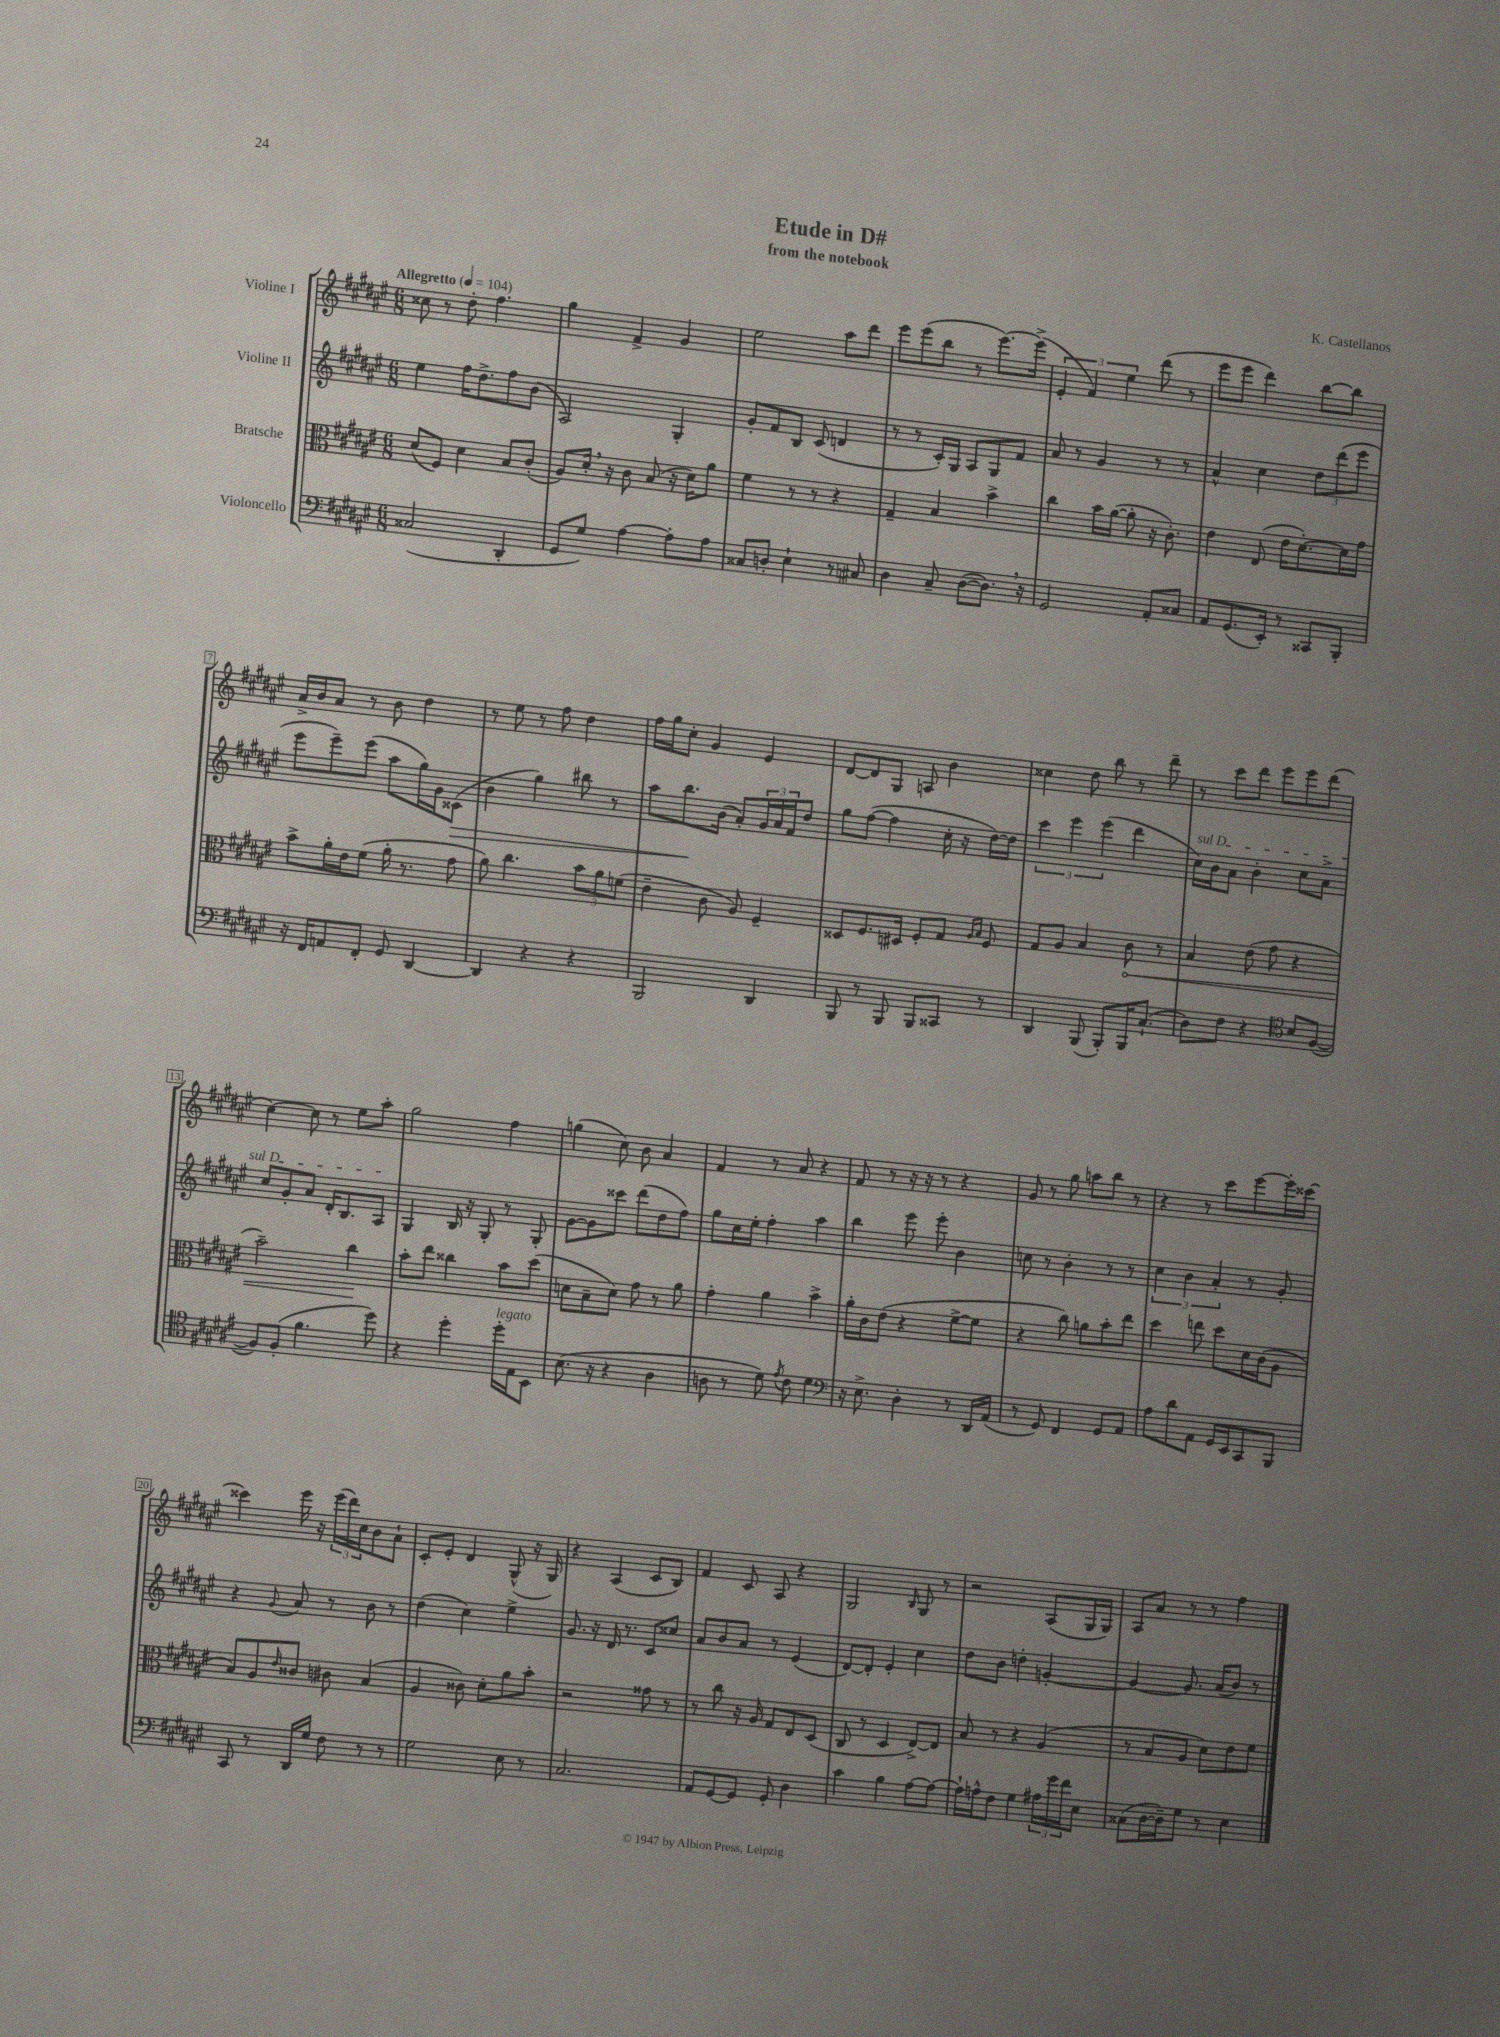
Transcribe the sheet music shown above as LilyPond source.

\header { title = "Etude in D#" composer = "K. Castellanos" subtitle = "from the notebook" }
<<
\new StaffGroup <<
\new Staff = "s0" \with { instrumentName = "Violine I" } {
    \clef treble \key fis \major \numericTimeSignature \time 6/8 \tempo "Allegretto" 4 = 104
    cisis''8 r8 dis''8-. fis''4. |
    gis''4 fis'4-> gis'4 |
    eis''2 ais''8 dis'''8 |
    eis'''8 eis'''8( b''8 r8 eis'''8.~) eis'''16->( |
    \tuplet 3/2 { eis'4-. fis'4) eis''4 } dis'''8( r8 |
    eis'''8 eis'''8 dis'''4) b''8~ b''8 |
    ais'16-> b'16 ais'8 r8 b'8 dis''4 |
    r8 eis''8 r8 fis''8 dis''4 |
    fis''16 gis''16 cis''8-. gis'4 eis'4 |
    dis'8~ dis'8 gis8 a8 b'4 |
    cisis''4 dis''8 b''8 r8 dis'''8-- |
    r8 cis'''8 dis'''8 eis'''8 eis'''8 dis'''8( |
    cis''4~) cis''8 r8 eis''8 ais''8-. |
    gis''2 fis''4 |
    g''4( cis''8) b'8 ais'4 |
    fis'4 r8 ais'8 r4 |
    fis'8 r8 r16 r16 r8 r4 |
    gis'8 r8 gis''8 a''8 b''8 r8 |
    r4 r8 cis'''8 eis'''8~ eis'''16-. cisis'''16~ |
    cisis'''4 eis'''16 r16 \tuplet 3/2 { eis'''16( dis'''16) cis''16 } b'8 ais'8-! |
    cis'8-. eis'8-. dis'4 gis8-^( r16 gis16) |
    r4 ais4( cis'8 b8) |
    fis'4 cis'8 ais8 r4 |
    gis2 \grace { b16 } gis8 r8 |
    r2 ais8( gis16 gis16) |
    ais8 ais'8 r8 r8 fis''4 \bar "|." |
}
\new Staff = "s1" \with { instrumentName = "Violine II" } {
    \clef treble \key fis \major \numericTimeSignature \time 6/8
    eis''4 fis''16 dis''8.-> fis''8 b'8( |
    ais2) gis4-. |
    gis'8-. fis'8 b8 cis'8( d'4 |
    r8 r8 cis'16-.) gis16 ais8 gis8 fis'8 |
    ais'8 r8 gis'4 r8 r8 |
    ais'4-^ cis''4 \tuplet 3/2 { dis''8 dis'''8( eis'''8 } |
    eis'''8 eis'''8--) eis'''8( ais''8 gis''16) gis'16 cisis'8\>( |
    b'4 gis''4) bis''8 r8 |
    ais''8 b''8.\! b'16( ais'8-.) \tuplet 3/2 { gis'16 ais'16 fis'16 } dis''8 |
    gis''8 fis''8~( fis''4 cis''16-. r16 dis''16~) dis''16 |
    \tuplet 3/2 { cis'''4 eis'''4 eis'''4( } dis'''4 |
    \once \override TextSpanner.bound-details.left.text = \markup { \italic "sul D" } cis''16\startTextSpan) b'16 ais'8 b'4-. cis''8 ais'8-> |
    cis''8 gis'8-. ais'8 dis'16-. b8. ais8\stopTextSpan |
    gis4 b16 r16 gis8-. r8 gis8-. |
    gis'8~ gis'8 cisis'''8 dis'''8( dis''8 fis''8) |
    gis''8 cis''16 eis''16-. fis''4-. ais''4 |
    b''4 eis'''8 eis'''8-. b'4 |
    c''8 r8 b'4-. r8 r8 |
    \tuplet 3/2 { cis''4 b'4 ais'4-. } r8 gis'8-. |
    r4 \appoggiatura { gis'8 } ais'8 r8 b'8 r8 |
    dis''4( cis''4) eis''4-> |
    gis'8. r16 dis'16 r8. cis'8 cisis''8 |
    ais'8 b'8 ais'8 r8 eis'4( |
    dis'8~) dis'8-. eis'4-. cis''4 |
    dis''8 b'8 d''4-. g'4~-. |
    g'4~ g'8. ais'16( b'8) r8 \bar "|." |
}
\new Staff = "s2" \with { instrumentName = "Bratsche" } {
    \clef alto \key fis \major \numericTimeSignature \time 6/8
    dis'8( fis8) dis'4 b8 cis'8-.( |
    ais8) dis'16-. \breathe r16 cis'8 b8( r16 dis'16) ais'8 |
    fis'4 r8 r8 r4 |
    gis4-- b4 b'4-> |
    cis''4 b'16 ais'16~( ais'8-. r16 cis'8.-.) |
    eis'4 eis8( eis'16 dis'8.~-.) dis'16 gis'16 |
    b'8-> ais'16-. eis'16 fis'8( ais'16-. r8. gis'8 |
    ais'8) cis''4. \tuplet 3/2 { b'8 ais'8 f'8( } |
    eis'4-- cis'8 ais8) fis4-- |
    disis8 fis8. dis16 fis8-. gis8 \grace { ais16 b16 } fis8 |
    gis8 ais8 b4 \once \override Hairpin.circled-tip = ##t cis'8\< r8 |
    b4 eis'8( gis'8 r4 |
    b'2--) cis''4\! |
    b'8-. eis''8 cisis''4 b'8 dis''8( |
    d'8 b8-- d'8) gis'8 r8 ais'8 |
    gis'4-. ais'4 b'4-> |
    ais'16-. cis'16 eis'8( r4 fis'8~-> fis'8 |
    r4 cis''8) a'8 b'8-. eis''8 |
    dis''4 e''8 dis''8 dis'16 cis'16( ais8 |
    b8) ais8 \grace { eis'16 } cisis'8 cis'8 b4( |
    ais4 cisis'8) dis'8-. ais'8 b'8-. |
    r2 gisis'8 r8 |
    r8 cis''8 r16 ais16 gis8 eis8 dis8( |
    cis8 r8 dis4 eis8~->) eis8 |
    b8 r8 r4 ais4( |
    r8 b8 ais8 dis'8) eis'8 fis'8 \bar "|." |
}
\new Staff = "s3" \with { instrumentName = "Violoncello" } {
    \clef bass \key fis \major \numericTimeSignature \time 6/8
    cisis2( dis,4-. |
    gis,8 gis8) ais4~ ais8-. ais8 |
    cisis8 d8-. eis4-! r8 cis8 |
    dis4 cis8-- dis8~( dis8.) \breathe r16 |
    gis,2 ais,8-. cisis8 |
    ais,8 gis,8.( eis,16-.) r8 cisis,8 b,,8-. |
    r16 fis,16 a,8 fis,8-. gis,8 dis,4~ |
    dis,4 r4 r4 |
    b,,2 dis,4 |
    b,,8 r8 b,,8 b,,8 cisis,8 r8 |
    dis,4 b,,8( b,,8-.) b,,16 cis8.-!( |
    dis8) fis8 r4 \clef tenor b8 fis8~( |
    fis8) fis8-.( fis'4. dis''8) |
    r4 dis''4-. dis''16-.^\markup { \italic "legato" } eis16 b,8 |
    b8.( r16 r4 ais4 |
    a8 r8 dis'8) \acciaccatura { eis'8 } cis'8 dis'4 |
    \clef bass r16 eis8.-> dis4-. r8 dis,16 ais,16( |
    r8 gis,8) fis,4 gis,8 ais,8 |
    ais8 dis'8 ais,8 gis,16 eis,16 cis,8 b,,8 |
    cis,8 r8 dis,16 gis16 fis8 r8 r8 |
    gis2 eis8 r8 |
    cis2. |
    ais,8 gis,8~ gis,8 gis,8-. dis4 |
    cis'4 b4 ais8~ ais8~ |
    ais16-! a16-^ fis8 gis4 \tuplet 3/2 { ais16 gis'16 fis'16 } eis8 |
    cisis8( dis16~ dis16--) gis8 r8 eis4 \bar "|." |
}
>>
>>
\layout { \context { \Score \override BarNumber.stencil = #(make-stencil-boxer 0.1 0.3 ly:text-interface::print) } }
